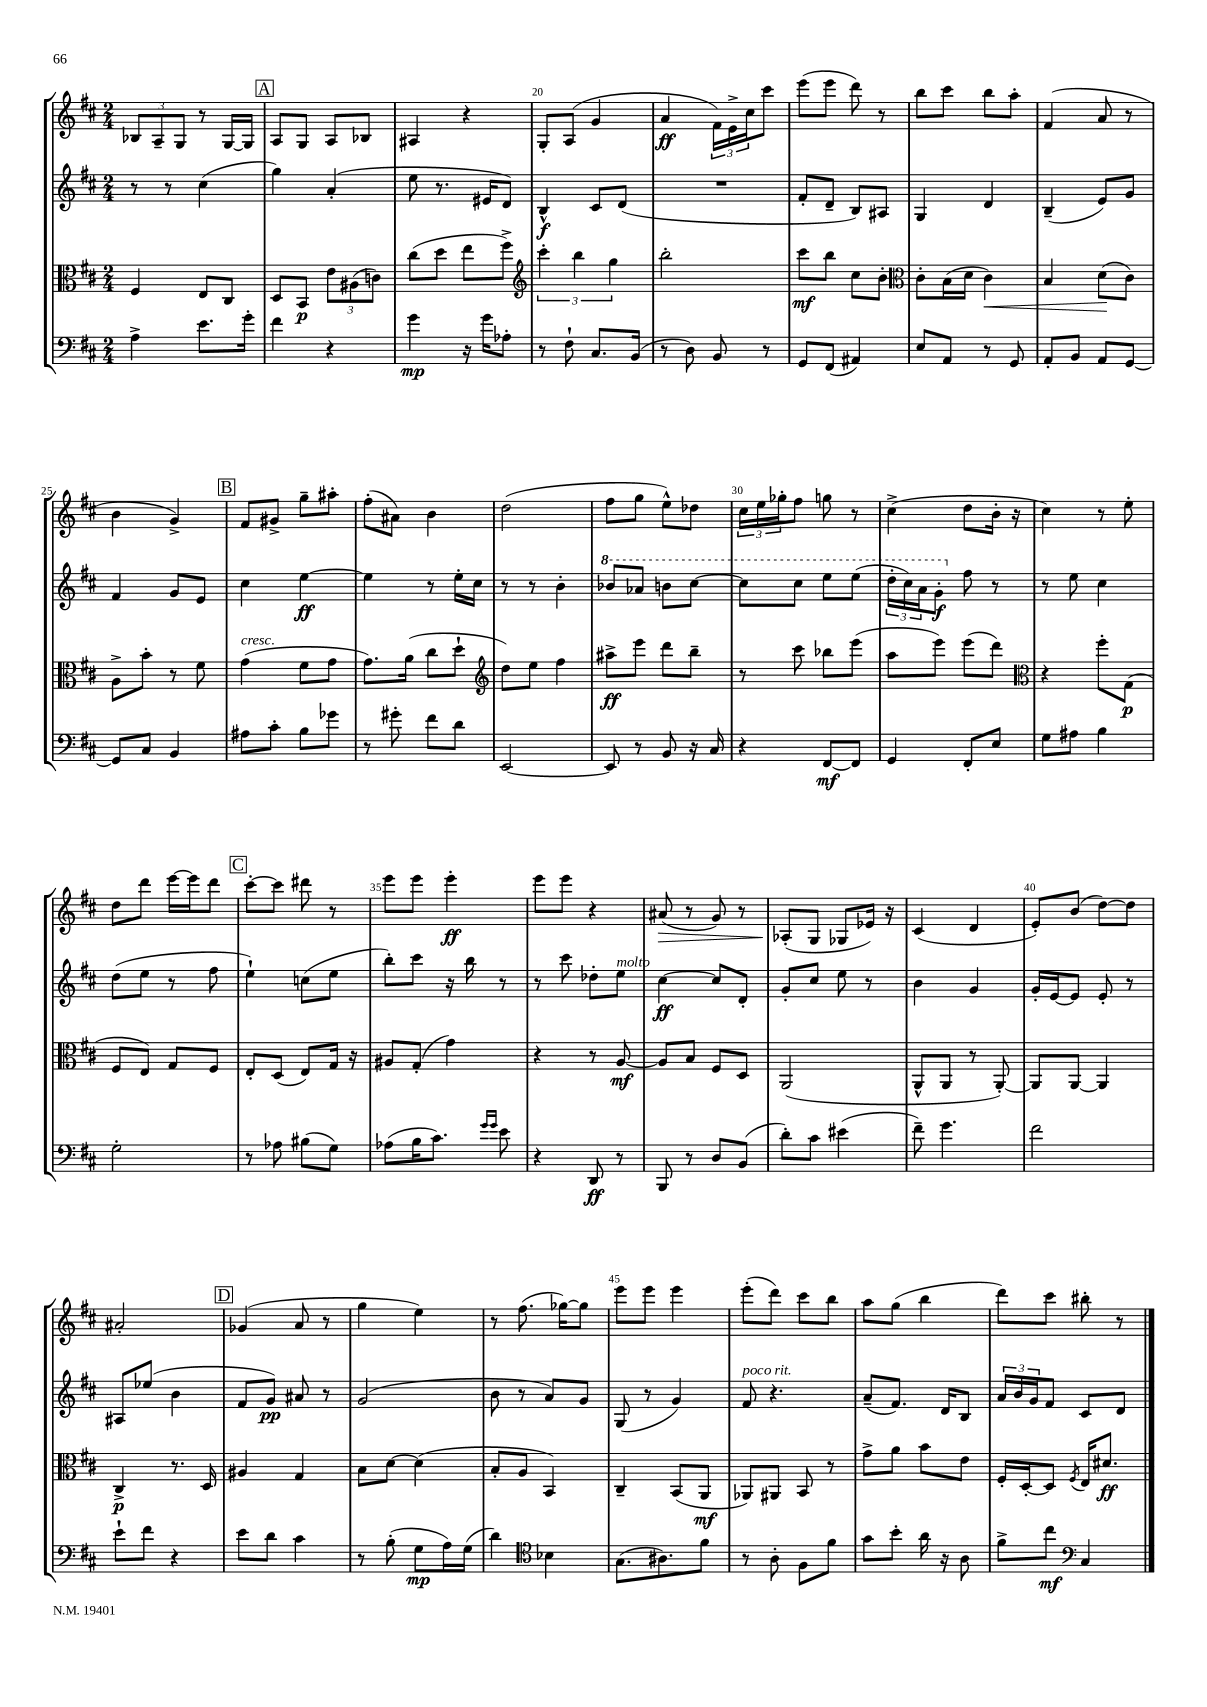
<<
\new StaffGroup <<
\new Staff = "s0" {
    \clef treble \key d \major \numericTimeSignature \time 2/4
    \tuplet 3/2 { bes8 a8-- g8 } r8 g16~ g16 |
    \mark \markup { \box "A" } a8 g8 a8 bes8 |
    ais4 r4 |
    g8-. a8( g'4 |
    a'4\ff \tuplet 3/2 { fis'16) e'16-> cis''16 } cis'''8 |
    e'''8( e'''8 d'''8) r8 |
    b''8 cis'''8 b''8 a''8-. |
    fis'4( a'8 r8 |
    b'4 g'4->) |
    \mark \markup { \box "B" } fis'8 gis'8-> g''8-- ais''8-. |
    fis''8-.( ais'8) b'4 |
    d''2( |
    fis''8 g''8 e''8-^) des''8 |
    \tuplet 3/2 { cis''16 e''16 ges''16-. } fis''8 g''8 r8 |
    cis''4->( d''8 b'16-. r16 |
    cis''4) r8 e''8-. |
    d''8 d'''8 e'''16~ e'''16 d'''8 |
    \mark \markup { \box "C" } cis'''8~-. cis'''8 dis'''8 r8 |
    e'''8 e'''8 e'''4-.\ff |
    e'''8 e'''8 r4 |
    ais'8\>( r8 g'8) r8 |
    aes8-.\!( g8 ges8 ees'16) r16 |
    cis'4( d'4 |
    e'8-.) b'8( d''8~) d''8 |
    ais'2-. |
    \mark \markup { \box "D" } ges'4( a'8 r8 |
    g''4 e''4) |
    r8 fis''8.( ges''16~) ges''8 |
    e'''8 e'''8 e'''4 |
    e'''8-.( d'''8) cis'''8 b''8 |
    a''8 g''8( b''4 |
    d'''8) cis'''8 bis''8-. r8 \bar "|." |
}
\new Staff = "s1" {
    \clef treble \key d \major \numericTimeSignature \time 2/4
    r8 r8 cis''4( |
    \mark \markup { \box "A" } g''4) a'4-.( |
    e''8 r8. eis'16 d'8) |
    b4-^\f cis'8 d'8( |
    R2 |
    fis'8-. d'8-- b8) ais8 |
    g4 d'4 |
    b4--( e'8) g'8 |
    fis'4 g'8 e'8 |
    \mark \markup { \box "B" } cis''4 e''4~\ff |
    e''4 r8 e''16-. cis''16 |
    r8 r8 b'4-. |
    \ottava #1 bes''8 aes''8 b''8 cis'''8~ |
    cis'''8 cis'''8 e'''8 e'''8( |
    \tuplet 3/2 { d'''16-. cis'''16) a''16 } g''8-.\f \ottava #0 fis''8 r8 |
    r8 e''8 cis''4 |
    d''8( e''8 r8 fis''8 |
    \mark \markup { \box "C" } e''4-!) c''8( e''8 |
    b''8-.) cis'''8 r16 b''16 r8 |
    r8 cis'''8 des''8-. e''8^\markup { \italic "molto" } |
    cis''4~\ff cis''8 d'8-. |
    g'8-. cis''8 e''8 r8 |
    b'4 g'4 |
    g'16-. e'16~ e'8 e'8-. r8 |
    ais8 ees''8( b'4 |
    \mark \markup { \box "D" } fis'8 g'8\pp) ais'8 r8 |
    g'2( |
    b'8 r8 a'8) g'8 |
    g8( r8 g'4) |
    fis'8^\markup { \italic "poco rit." } r4. |
    a'8--( fis'8.) d'16 b8 |
    \tuplet 3/2 { a'16 b'16 g'16 } fis'8 cis'8 d'8 \bar "|." |
}
\new Staff = "s2" {
    \clef alto \key d \major \numericTimeSignature \time 2/4
    fis4 e8 cis8 |
    \mark \markup { \box "A" } d8 b,8\p \tuplet 3/2 { e'8 ais8( c'8) } |
    cis''8( d''8 e''8 fis''8->) |
    \clef treble \tuplet 3/2 { cis'''4-. b''4 g''4 } |
    b''2-. |
    cis'''8\mf b''8 cis''8 b'8-. |
    \clef alto cis'8-. b16( d'16 cis'4\<) |
    b4 d'8\!( cis'8) |
    a8-> b'8-. r8 fis'8 |
    \mark \markup { \box "B" } g'4^\markup { \italic "cresc." }( fis'8 g'8 |
    g'8.) a'16( cis''8 d''8-! |
    \clef treble d''8) e''8 fis''4 |
    ais''8->\ff e'''8 d'''8 b''8-- |
    r8 cis'''8 bes''8 e'''8( |
    a''8 e'''8) e'''8( d'''8) |
    \clef alto r4 fis''8-. g8\p( |
    fis8 e8) g8 fis8 |
    \mark \markup { \box "C" } e8-. d8( e8) g16 r16 |
    ais8 g8-.( g'4) |
    r4 r8 a8~\mf |
    a8 b8 fis8 d8 |
    a,2( |
    a,8-^ a,8 r8 a,8~-.) |
    a,8 a,8~ a,4 |
    cis4->\p r8. d16 |
    \mark \markup { \box "D" } ais4 g4 |
    b8 d'8~ d'4( |
    b8-. a8 b,4) |
    cis4-- b,8( a,8\mf |
    aes,8) ais,8 b,8 r8 |
    g'8-> a'8 b'8 e'8 |
    fis16-. d16~-. d8 \acciaccatura { fis8 } e16 dis'8.\ff \bar "|." |
}
\new Staff = "s3" {
    \clef bass \key d \major \numericTimeSignature \time 2/4
    a4-> e'8. g'16-. |
    \mark \markup { \box "A" } fis'4 r4 |
    g'4\mp r16 g'16 aes8-. |
    r8 fis8-! cis8. b,16( |
    r8 d8) b,8 r8 |
    g,8 fis,8( ais,4) |
    e8 a,8 r8 g,8 |
    a,8-. b,8 a,8 g,8~ |
    g,8 cis8 b,4 |
    \mark \markup { \box "B" } ais8 cis'8-. b8 ges'8 |
    r8 gis'8-. fis'8 d'8 |
    e,2~ |
    e,8 r8 b,8 r16 cis16 |
    r4 fis,8~\mf fis,8 |
    g,4 fis,8-. e8 |
    g8 ais8 b4 |
    g2-. |
    \mark \markup { \box "C" } r8 aes8 bis8( g8) |
    aes8( b16 cis'8.) \grace { g'16 g'16 } e'8 |
    r4 d,8\ff r8 |
    b,,8 r8 d8 b,8( |
    d'8-.) cis'8 eis'4( |
    fis'8--) g'4. |
    fis'2 |
    e'8-! fis'8 r4 |
    \mark \markup { \box "D" } e'8 d'8 cis'4 |
    r8 b8-.( g8\mp a16) g16( |
    d'4) \clef tenor bes4 |
    g8.( ais8.) fis'8 |
    r8 a8-. fis8 fis'8 |
    g'8 b'8-. a'16 r16 a8 |
    fis'8-> cis''8\mf \clef bass cis4 \bar "|." |
}
>>
>>
\layout { \context { \Score currentBarNumber = #17 \override BarNumber.break-visibility = ##(#f #t #t) barNumberVisibility = #(every-nth-bar-number-visible 5) } }
